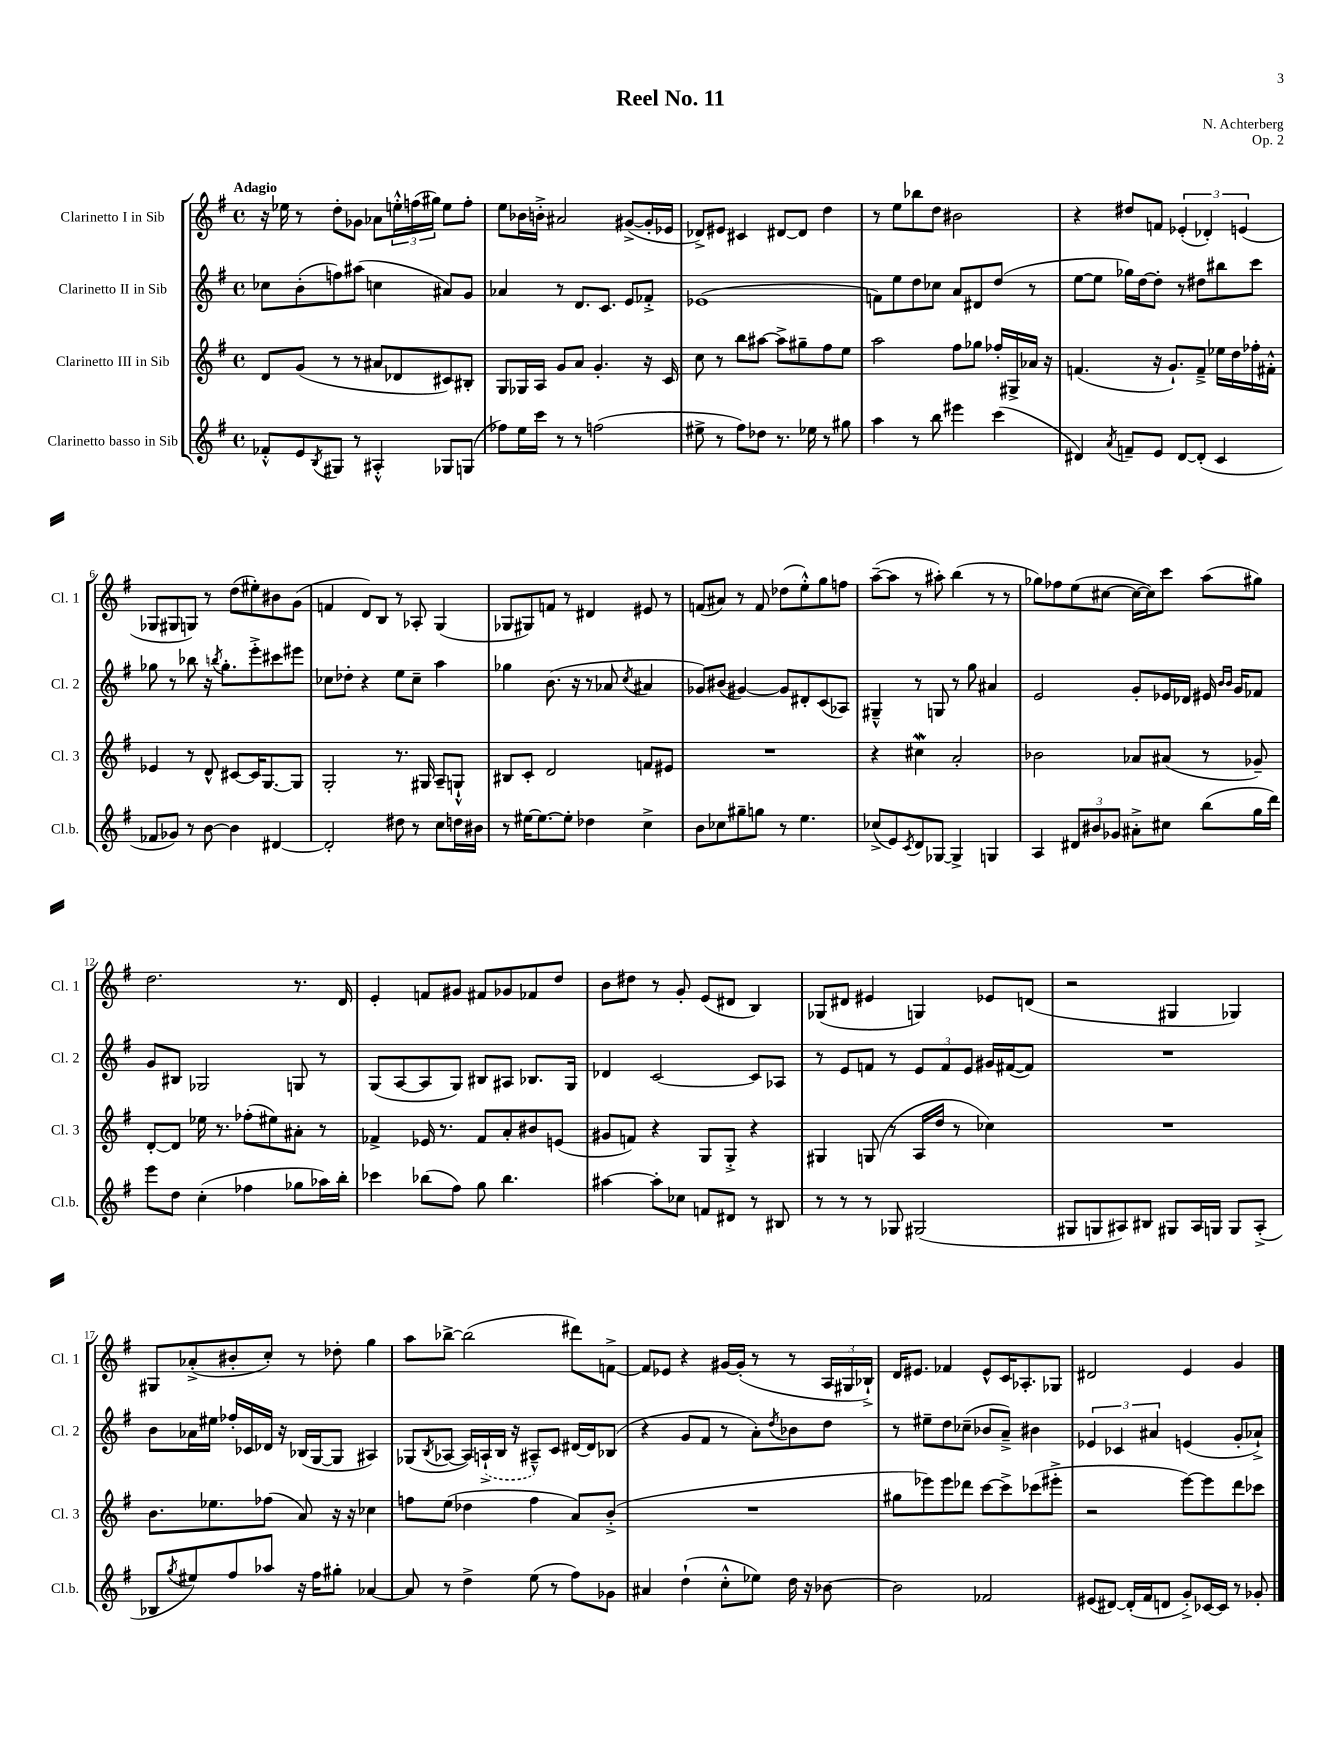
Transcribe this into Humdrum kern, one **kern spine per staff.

**kern	**kern	**kern	**kern
*staff4	*staff3	*staff2	*staff1
*clefG2	*clefG2	*clefG2	*clefG2
*k[f#]	*k[f#]	*k[f#]	*k[f#]
*M4/4	*M4/4	*M4/4	*M4/4
*met(c)	*met(c)	*met(c)	*met(c)
8f-'^^	8d	8cc-	16r
.	.	.	16ee-
8e	(8g	(8b'	8r
8qB	.	.	.
8G#	8r	8ff)	8dd'
8r	8r	(8aa#	8g-
4A#'^^	8a#	4cc	8a-
.	8d-	.	24ee'^^
.	.	.	(24ff
.	.	.	24gg#)
8G-	8c#)	8a#)	8ee
(8G	8B#'	8g	8ff'
=	=	=	=
8ff-)	8G	4a-	8ee
16ee	16G-	.	16b-
16ccc	16A	.	16b'^
8r	8g	8r	2a#
8r	8a	8.d	.
(2ff	4.g'	.	.
.	.	8.c	.
.	.	8e	([8g#^
.	16r	8f-'^	16g#']
.	16c	.	16e-
=	=	=	=
8ee#^	8cc	(1e-	8d-^)
8r	8r	.	8e#
8ff#)	8bb	.	4c#
8dd-	[8aa#	.	.
8.r	8aa#^]	.	[8d#
.	8gg#~	.	8d#]
16ee-	.	.	.
8r	8ff#	.	4dd
8gg#	8ee	.	.
=	=	=	=
4aa	2aa	8f)	8r
.	.	8ee	8ee
8r	.	8dd	8bb-
8bb	.	8cc-	8dd
4eee#	8ff#	8a	2b#
.	8gg-	8d#	.
(4ccc	16ff-'	(8dd	.
.	16G#^	.	.
.	16a-	8r	.
.	16r	.	.
=	=	=	=
4d#)	(4.f	[8ee	4r
.	.	8ee]	.
8qa	.	.	.
8f~	.	16gg-)	8dd#
.	.	[16dd	.
8e	16r	8dd']	8f
.	8.g`)	.	.
[8d#	.	8r	(6e-'
(8d#']	8f~^	8dd#	.
.	.	.	6d-')
4c	16ee-	8bb#	.
.	16dd	.	.
.	.	.	(6e
.	16ff-'	8ccc	.
.	16f#'^^	.	.
=	=	=	=
8f-	4e-	8gg-	8G-
8g-)	.	8r	8G#
8r	8r	8bb-	8G)
[8b	8d^^	16r	8r
.	.	8qbb	.
.	.	8.gg-'	.
4b]	[8c#	.	(8dd
.	16c#]	8eee'^	8ee#')
.	[8.G	.	.
[4d#	.	8ccc#	8b#
.	8G]	8eee#	(8g
=	=	=	=
2d#']	2G'	8cc-	4f
.	.	8dd-'	.
.	.	4r	8d)
.	.	.	8B
8dd#	8.r	8ee	8r
8r	.	8cc-~	8A-'
.	16G#	.	.
8cc	8A~	4aa	(4G
16dd	8G`^^	.	.
16b#	.	.	.
=	=	=	=
8r	8B#	4gg-	8G-
[16ee#	8c'	.	8G#)
8.ee#_	.	.	.
.	2d	(8.b	8f
8ee#']	.	.	8r
.	.	16r	.
4dd-	.	8r	4d#
.	.	8a-	.
.	.	8qcc	.
4cc^	8f	4a#	8e#
.	8e#	.	8r
=	=	=	=
8b	1r	8g-)	(8f
8cc-	.	(8b#	8a#)
8gg#~	.	[4g#)	8r
8gg	.	.	8f
8r	.	8g#]	(8dd-
4.ee	.	8d#'	8ee'^^)
.	.	(8c	8gg
.	.	8A-)	8ff
=	=	=	=
(8cc-^	4r	4G#~^^	([8aa~
8e)	.	.	8aa]
8qc	.	.	.
8d	4cc#	8r	8r
[8G-	.	8G	8aa#')
4G-^]	2a'	8r	(4bb
.	.	8gg	.
4G	.	4a#	8r
.	.	.	8r
=	=	=	=
4A	2b-	2e	8gg-)
.	.	.	8ff-
12d#	.	.	(8ee
12b#	.	.	.
.	.	.	[8cc#
12g-	.	.	.
8a#'^	8a-	8g'	16cc#_
.	.	.	16cc#])
8cc#	(8a#	16e-	8ccc
.	.	16d-	.
(8bb	8r	16e#	(8aa
.	.	16qqb	.
.	.	16qqb	.
.	.	16g	.
16gg	8g-~)	8f-	8gg#)
16ddd)	.	.	.
=	=	=	=
8eee	[8d'	8g	2.dd
8dd	8d]	8B#	.
(4cc'	16ee-	2G-	.
.	8.r	.	.
4ff-	(8ff-'	.	.
.	8ee#)	.	.
8gg-	8a#'	8G	8.r
16aa-)	8r	8r	.
16bb'	.	.	16d
=	=	=	=
4ccc-	4f-^	(8G	4e'
.	.	[8A	.
(8bb-	16e-	8A]	8f
.	8.r	.	.
8ff#)	.	8G)	8g#
8gg	8f-	8B#	8f#
4.bb-	8a'	8A#	8g-
.	8b#	8.B-	8f-
.	(8e	.	8dd
.	.	16G	.
=	=	=	=
[4aa#	8g#	4d-	8b
.	8f)	.	8dd#
8aa#']	4r	[2c	8r
8cc-	.	.	8g'
8f	8G	.	(8e
8d#	8G'^	.	8d#
8r	4r	8c]	4B)
8B#	.	8A-	.
=	=	=	=
8r	4G#	8r	(8G-
8r	.	8e	8d#
8r	(8G	8f	4e#
8G-	8r	8r	.
(2G#	16A	12e	4G)
.	16dd	.	.
.	.	12f	.
.	8r	.	.
.	.	12e	.
.	4cc-)	16g#	8e-
.	.	([16f#	.
.	.	8f#])	(8d
=	=	=	=
8G#	1r	1r	2r
8G	.	.	.
8A#)	.	.	.
8B#	.	.	.
8G#	.	.	4G#
16A#	.	.	.
16G	.	.	.
8G	.	.	4G-)
(8A#'^	.	.	.
=	=	=	=
8B-	8.b	8b	8G#
8qgg	.	.	.
8ee#)	.	16a-	(8a-'^
.	8.ee-	16ee#	.
8ff#	.	16ff-'	8b#'
.	.	16c-	.
8aa-	(8ff-	16d-	8cc')
.	.	16r	.
16r	8a)	(16B-	8r
16ff#	.	[16G	.
8gg#'	16r	8G]	8dd-'
.	16r	.	.
[4a-	4cc-	4A#)	4gg
=	=	=	=
8a-]	8ff	(8G-	8aa
.	.	8qB	.
8r	(8ee	[8A-	[8bb-^
4dd^	4dd-	16A-])	(2bb-]
.	.	(16A`^	.
.	.	16B	.
.	.	16r	.
(8ee	4ff	8A#~^^)	.
8r	.	8c	.
8ff#)	8a)	[16d#	8ddd#)
.	.	16d#]	.
8g-	(8b'^	(8B-	[8f^
=	=	=	=
4a#	1r	4r	8f]
.	.	.	8e-
(4dd`	.	8g	4r
.	.	8f#	.
8cc'^^	.	8r	[16g#
.	.	.	(16g#']
8ee-)	.	8a')	8r
.	.	8qdd	.
16dd	.	8b-	8r
16r	.	.	.
[8b-	.	8dd	24A
.	.	.	24G#
.	.	.	24B-`^)
=	=	=	=
2b-]	8gg#	8r	16d
.	.	.	8.e#
.	8eee-)	8ee#~	.
.	8eee-	8dd	4f-
.	8ddd-	(8cc-~	.
2f-	[8ccc	8b-	8e#^^
.	8ccc^]	8a~^)	16c
.	.	.	8.A-'
.	(8ccc-	4b#	.
.	8eee#'^	.	8G-
=	=	=	=
(8e#	2r	6e-	2d#
[8d#)	.	.	.
.	.	6c-	.
(16d#']	.	.	.
16f#	.	.	.
.	.	6a#	.
8d	.	.	.
8g'^)	[8eee)	(4e	4e
[16c-	8eee]	.	.
16c-]	.	.	.
8r	8ddd	8g'	4g
8g-'	8ccc-	8a-`^)	.
==	==	==	==
*-	*-	*-	*-
